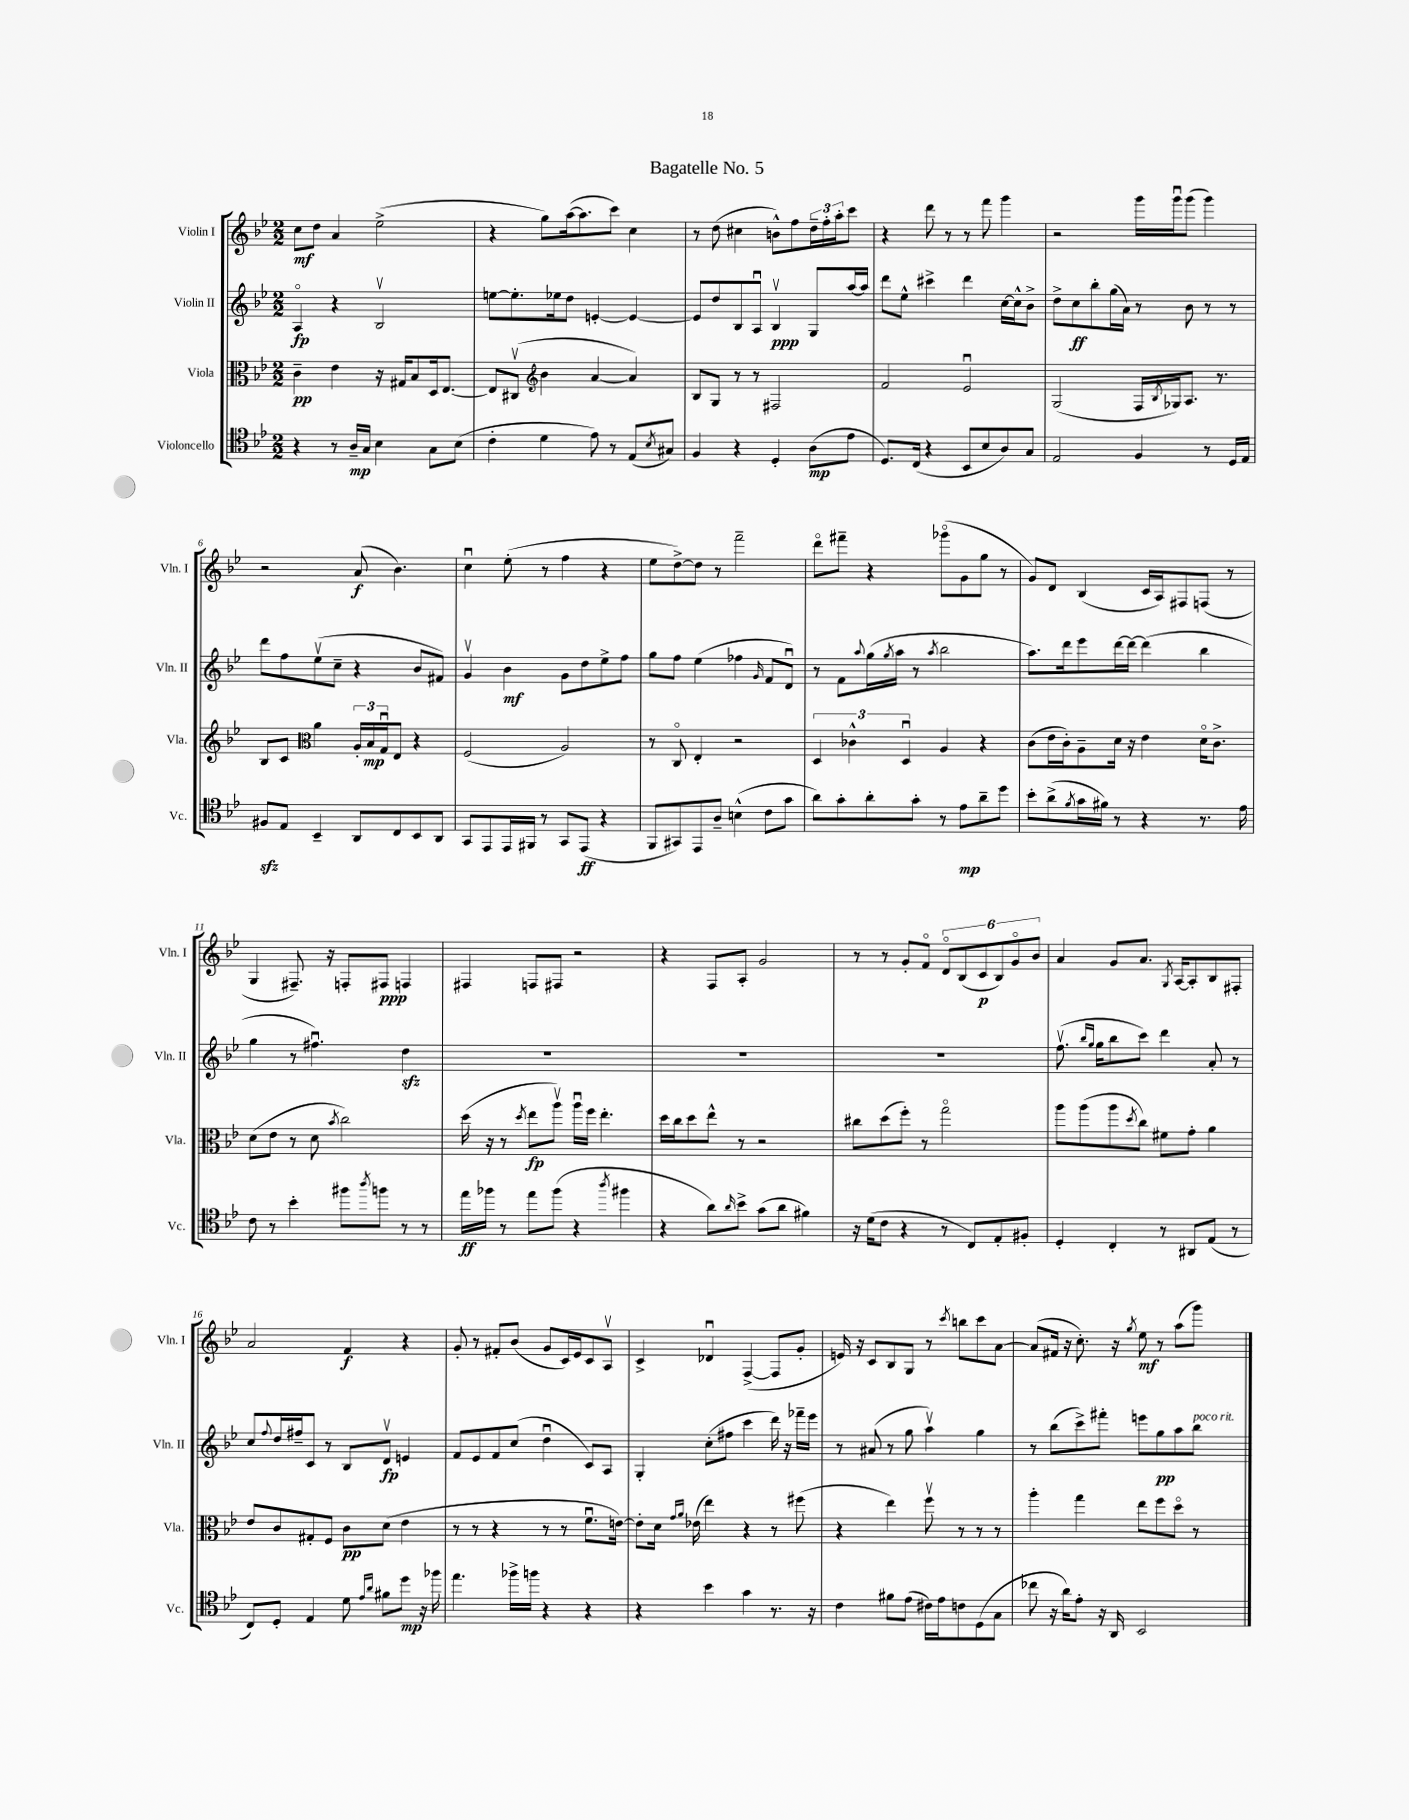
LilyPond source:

\header { title = "Bagatelle No. 5" }
<<
\new StaffGroup <<
\new Staff = "s0" \with { instrumentName = "Violin I" shortInstrumentName = "Vln. I" } {
    \clef treble \key bes \major \numericTimeSignature \time 2/2
    c''8\mf d''8 a'4 ees''2->( |
    r4 g''8) a''16~( a''8. c'''8) c''4 |
    r8 d''8( cis''4 b'8-^) f''8 \tuplet 3/2 { d''16-- f''16-. a''16-. } c'''8 |
    r4 d'''8 r8 r8 f'''8 g'''4 |
    r2 g'''16 g'''16\downbow g'''8( g'''4) |
    r2 a'8\f( bes'4.) |
    c''4\downbow ees''8-.( r8 f''4 r4 |
    ees''8 d''8~->) d''8 r8 f'''2-- |
    d'''8\flageolet fis'''8-- r4 ges'''8\flageolet( g'8 g''8 r8 |
    g'8) d'8 bes4( c'16 a16) fis8 f8( r8 |
    g4 fis8.--) r16 f8-. fis8\ppp f4 |
    fis4 f8 fis8 r2 |
    r4 f8 a8-. g'2 |
    r8 r8 g'8-. f'8\flageolet \tuplet 6/4 { d'8\flageolet bes8( c'8\p bes8) g'8\flageolet bes'8 } |
    a'4 g'8 a'8. \acciaccatura { g8 } a16~ a8-. bes8 fis8-. |
    a'2 f'4\f r4 |
    g'8-. r8 fis'8-. bes'8( g'8 c'16) ees'16 c'8 a8\upbow |
    c'4-> des'4\downbow f4~->( f8 g'8-. |
    e'16) r16 c'8 bes8 g8 r8 \acciaccatura { c'''8 } b''8 c'''8 a'8~ |
    a'8( fis'16 r16 c''8.-.) r16 \acciaccatura { g''8 } ees''8\mf r8 a''8( g'''8) \bar "|." |
}
\new Staff = "s1" \with { instrumentName = "Violin II" shortInstrumentName = "Vln. II" } {
    \clef treble \key bes \major \numericTimeSignature \time 2/2
    a4\flageolet\fp r4 bes2\upbow |
    e''8~ e''8.-. ees''16 d''8 e'4~-. e'4~ |
    e'8 d''8 bes8 a8\downbow bes4\upbow\ppp g8 a''16~ a''16 |
    d'''8 ees''8-^ cis'''4-> d'''4 c''16~ c''16-^ bes'8-> |
    d''8-> c''8\ff bes''8-. g''16( a'16) r8 bes'8 r8 r8 |
    d'''8 f''8 ees''8\upbow( c''8-- r4 bes'8 fis'8) |
    g'4\upbow bes'4\mf g'8 d''8 ees''8-> f''8 |
    g''8 f''8 ees''4( fes''4 \grace { g'16 } f'8 d'8\downbow) |
    r8 f'8 \appoggiatura { a''8 } g''16( \acciaccatura { g''8 } a''16 r8 \acciaccatura { a''8 } bes''2 |
    a''8.) d'''16 ees'''8 d'''16~ d'''16~ d'''4( bes''4 |
    g''4 r8 fis''4.\downbow) d''4\sfz |
    R1 |
    R1 |
    R1 |
    f''8.\upbow( \grace { bes''16 g''16 } g''16 bes''8 c'''8) d'''4 a'8-. r8 |
    c''8 \appoggiatura { f''8 } d''16 fis''16-- c'8 r8 bes8 d'8\upbow\fp e'4 |
    f'8 ees'8 f'8 c''8( d''4\downbow c'8) a8 |
    g4-. c''8-.( fis''8 c'''4 d'''16) r16 fes'''16-- ees'''16 |
    r8 ais'8( r8 g''8 a''4\upbow) g''4 |
    r8 bes''8( c'''8->) fis'''8-. e'''8 g''8\pp a''8 bes''8^\markup { \italic "poco rit." } \bar "|." |
}
\new Staff = "s2" \with { instrumentName = "Viola" shortInstrumentName = "Vla." } {
    \clef alto \key bes \major \numericTimeSignature \time 2/2
    c'4--\pp ees'4 r16 gis16 bes8 d16 ees8.~ |
    ees8 cis8\upbow( \clef treble bes'4 a'4~ a'4) |
    bes8 g8 r8 r8 fis2 |
    f'2 ees'2\downbow |
    g2( f16 \acciaccatura { bes8 } ges16) a8. r8. |
    bes8 c'8 \clef alto a'4 \tuplet 3/2 { a16-. bes16\mp g16\downbow } ees8 r4 |
    f2( a2) |
    r8 c8\flageolet ees4-. r2 |
    \tuplet 3/2 { d4 ces'4-^ d4\downbow } a4 r4 |
    c'8( ees'16 c'16-.) a8-- d'16 r16 ees'4 d'16\flageolet c'8.-> |
    d'8( ees'8 r8 d'8 \acciaccatura { bes'8 } c''2) |
    d''16( r16 r8 \acciaccatura { d''8 } ees''8\fp a''8\upbow) a''16\downbow f''16 ees''4.-. |
    d''16 c''16 d''8 ees''8-^ r8 r2 |
    cis''8 d''8( f''8-.) r8 g''2\flageolet |
    a''8 a''8( a''8 \acciaccatura { d''8 } c''8) fis'8 g'8-. a'4 |
    ees'8 c'8 gis8-. f8 c'8\pp d'8( ees'4 |
    r8 r8 r4 r8 r8 f'8.\downbow e'16~) |
    e'8-. d'16 \grace { g'16 a'16 } ees'16( ees''4) r4 r8 fis''8( |
    r4 ees''4) f''8\upbow r8 r8 r8 |
    a''4-. g''4 ees''8 f''8 d''8\flageolet r8 \bar "|." |
}
\new Staff = "s3" \with { instrumentName = "Violoncello" shortInstrumentName = "Vc." } {
    \clef tenor \key bes \major \numericTimeSignature \time 2/2
    r4 r8 a16--\mp g16 bes4 g8 bes8( |
    c'4-. d'4 ees'8) r8 ees8( \acciaccatura { bes8 } gis8) |
    f4 r4 d4-. a8\mp( ees'8 |
    d8.) c16( r4 bes,8 bes8 a8) g8 |
    ees2 f4 r8 d16 ees16 |
    fis8\sfz ees8 bes,4-- a,8 c8 bes,8 a,8 |
    g,8 ees,8 ees,16 fis,16 r8 g,8 ees,8\ff( r4 |
    f,8 gis,8) ees,8 a8-- b4-^( c'8 g'8 |
    a'8) g'8-. a'8-. g'8-. r8 ees'8\mp a'8-- d''8 |
    bes'8-. a'8->( \acciaccatura { f'8 } g'16 fis'16) r8 r4 r8. ees'16 |
    c'8 r8 bes'4-. fis''8 \acciaccatura { a''8 } f''8 r8 r8 |
    ees''16\ff fes''16 r8 ees''8 fes''8( r4 \acciaccatura { a''8 } fis''4 |
    r4 a'8) \grace { a'16 } bes'8-> g'8( a'8 fis'4) |
    r16 d'16( c'8 r4 r8 c8) ees8-. fis8-. |
    d4-. c4-. r8 ais,8 ees8( r8 |
    c8) d8-. ees4 d'8 \grace { ees'16 a'16 } fis'8 d''8\mp r16 fes''16 |
    ees''4. fes''16-> f''16 r4 r4 |
    r4 bes'4 g'4 r8. r16 |
    c'4 fis'8 ees'8( cis'16) ees'16 c'8 d8( g8 |
    ces''8 r16 a'16) ees'8-. r16 a,16 bes,2 \bar "|." |
}
>>
>>
